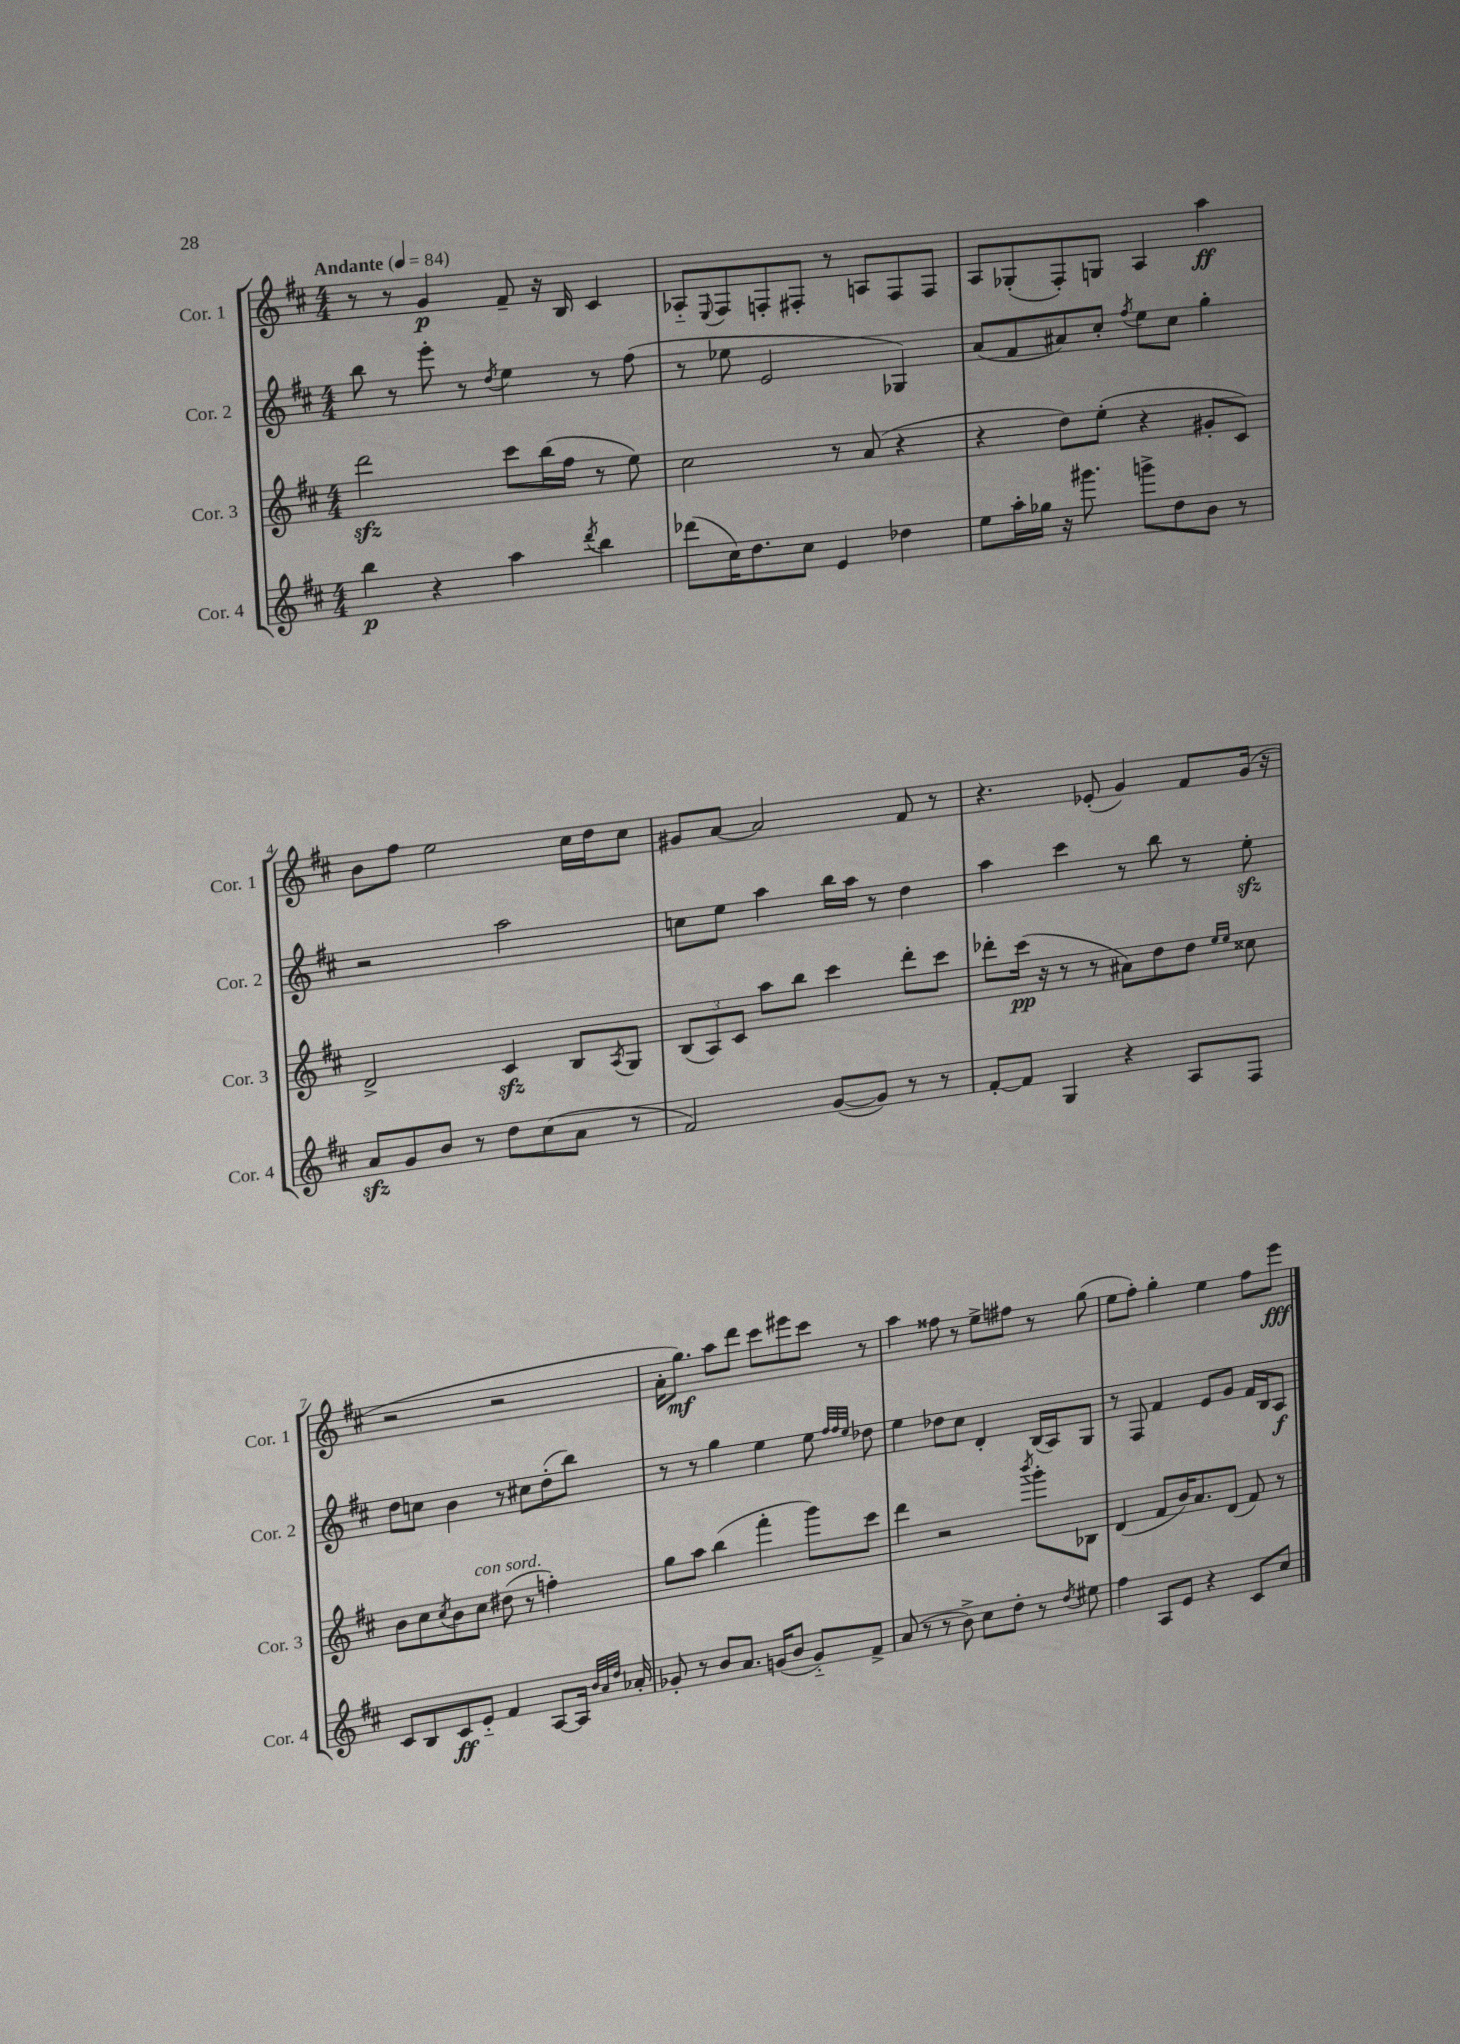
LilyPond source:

<<
\new StaffGroup <<
\new Staff = "s0" \with { instrumentName = "Cor. 1" shortInstrumentName = "Cor. 1" } {
    \clef treble \key d \major \numericTimeSignature \time 4/4 \tempo "Andante" 4 = 84
    r8 r8 g'4\p fis'8-- r16 b16 cis'4 |
    aes8-_ \appoggiatura { e8 } fis8 f8-. fis8-. r8 a8 fis8 fis8 |
    a8 ges8-.( fis8-.) g8 a4 a''4\ff |
    b'8 fis''8 e''2 cis''16 d''16 cis''8 |
    gis'8 a'8~ a'2 fis'8 r8 |
    r4. ees'8-.( g'4) fis'8 g'16( r16 |
    r2 r2 |
    a'16-. g''8.\mf) a''8 d'''8 cis'''8 eis'''8 cis'''8 r8 |
    a''4 fisis''8 r8 e''8-> fis''8 r8 g''8( |
    e''8 fis''8-.) g''4-. e''4 fis''8 e'''8\fff \bar "|." |
}
\new Staff = "s1" \with { instrumentName = "Cor. 2" shortInstrumentName = "Cor. 2" } {
    \clef treble \key d \major \numericTimeSignature \time 4/4
    b''8 r8 e'''8-. r8 \acciaccatura { d''8 } e''4 r8 fis''8( |
    r8 ees''8 e'2 ges4) |
    a'8( fis'8 ais'8) cis''8-. \acciaccatura { fis''8 } e''8 cis''8 g''4-. |
    r2 a''2 |
    c''8 e''8 a''4 b''16 a''16 r8 d''4 |
    a''4 cis'''4 r8 b''8 r8 e''8-.\sfz |
    d''8 c''8 b'4 r8 cis''8 d''8-.( b''8) |
    r8 r8 g''4 e''4 e''8 \grace { fis''32 fis''32 e''32 } des''8 |
    e''4 des''8 cis''8 d'4-. b16( a16) g8 |
    r8 fis8 fis'4 e'8 g'8 fis'16 b16 a8\f \bar "|." |
}
\new Staff = "s2" \with { instrumentName = "Cor. 3" shortInstrumentName = "Cor. 3" } {
    \clef treble \key d \major \numericTimeSignature \time 4/4
    d'''2\sfz cis'''8 b''16( fis''16 r8 e''8) |
    cis''2 r8 a'8( r4 |
    r4 d''8) e''8-.( r4 gis'8-. cis'8) |
    d'2-> cis'4\sfz b8 \acciaccatura { a8 } g8 |
    \tuplet 3/2 { b8( a8) cis'8 } a''8 b''8 cis'''4 d'''8-. cis'''8 |
    des'''8-. cis'''16\pp( r16 r8 r8 ais'8) d''8 d''8 \grace { e''16 e''16 } cisis''8 |
    b'8 cis''8 \acciaccatura { cis''8 } b'8 cis''8^\markup { \italic "con sord." } dis''8( r8 f''4-.) |
    g''8 a''8 b''4( fis'''4-. g'''8) cis'''8 |
    d'''4 r2 \acciaccatura { b'''8 } g'''8-. bes8 |
    d'4( fis'8 b'16) a'8. d'8( fis'8) r8 \bar "|." |
}
\new Staff = "s3" \with { instrumentName = "Cor. 4" shortInstrumentName = "Cor. 4" } {
    \clef treble \key d \major \numericTimeSignature \time 4/4
    b''4\p r4 a''4 \acciaccatura { d'''8 } b''4 |
    des'''8( cis''16) d''8. cis''8 e'4 des''4 |
    e''8 a''16-. ges''16 r16 gis'''8. g'''8-> d''8 b'8 r8 |
    a'8\sfz g'8 b'8 r8 d''8 cis''8( a'8 r8 |
    fis'2) g'8~( g'8) r8 r8 |
    fis'8~-. fis'8 g4 r4 a8 fis8 |
    cis'8 b8 cis'8\ff e'8-_ fis'4 a8~ a16 \grace { b'32 a'32 d''32 } aes'16-. |
    ges'8-. r8 b'8 a'8. g'16( b'8 g'8-_) fis'8-> |
    a'8( r8 r8 b'8->) cis''8 d''8-. r8 \acciaccatura { d''8 } eis''8 |
    fis''4 a8 e'8 r4 cis'8 cis''8 \bar "|." |
}
>>
>>
